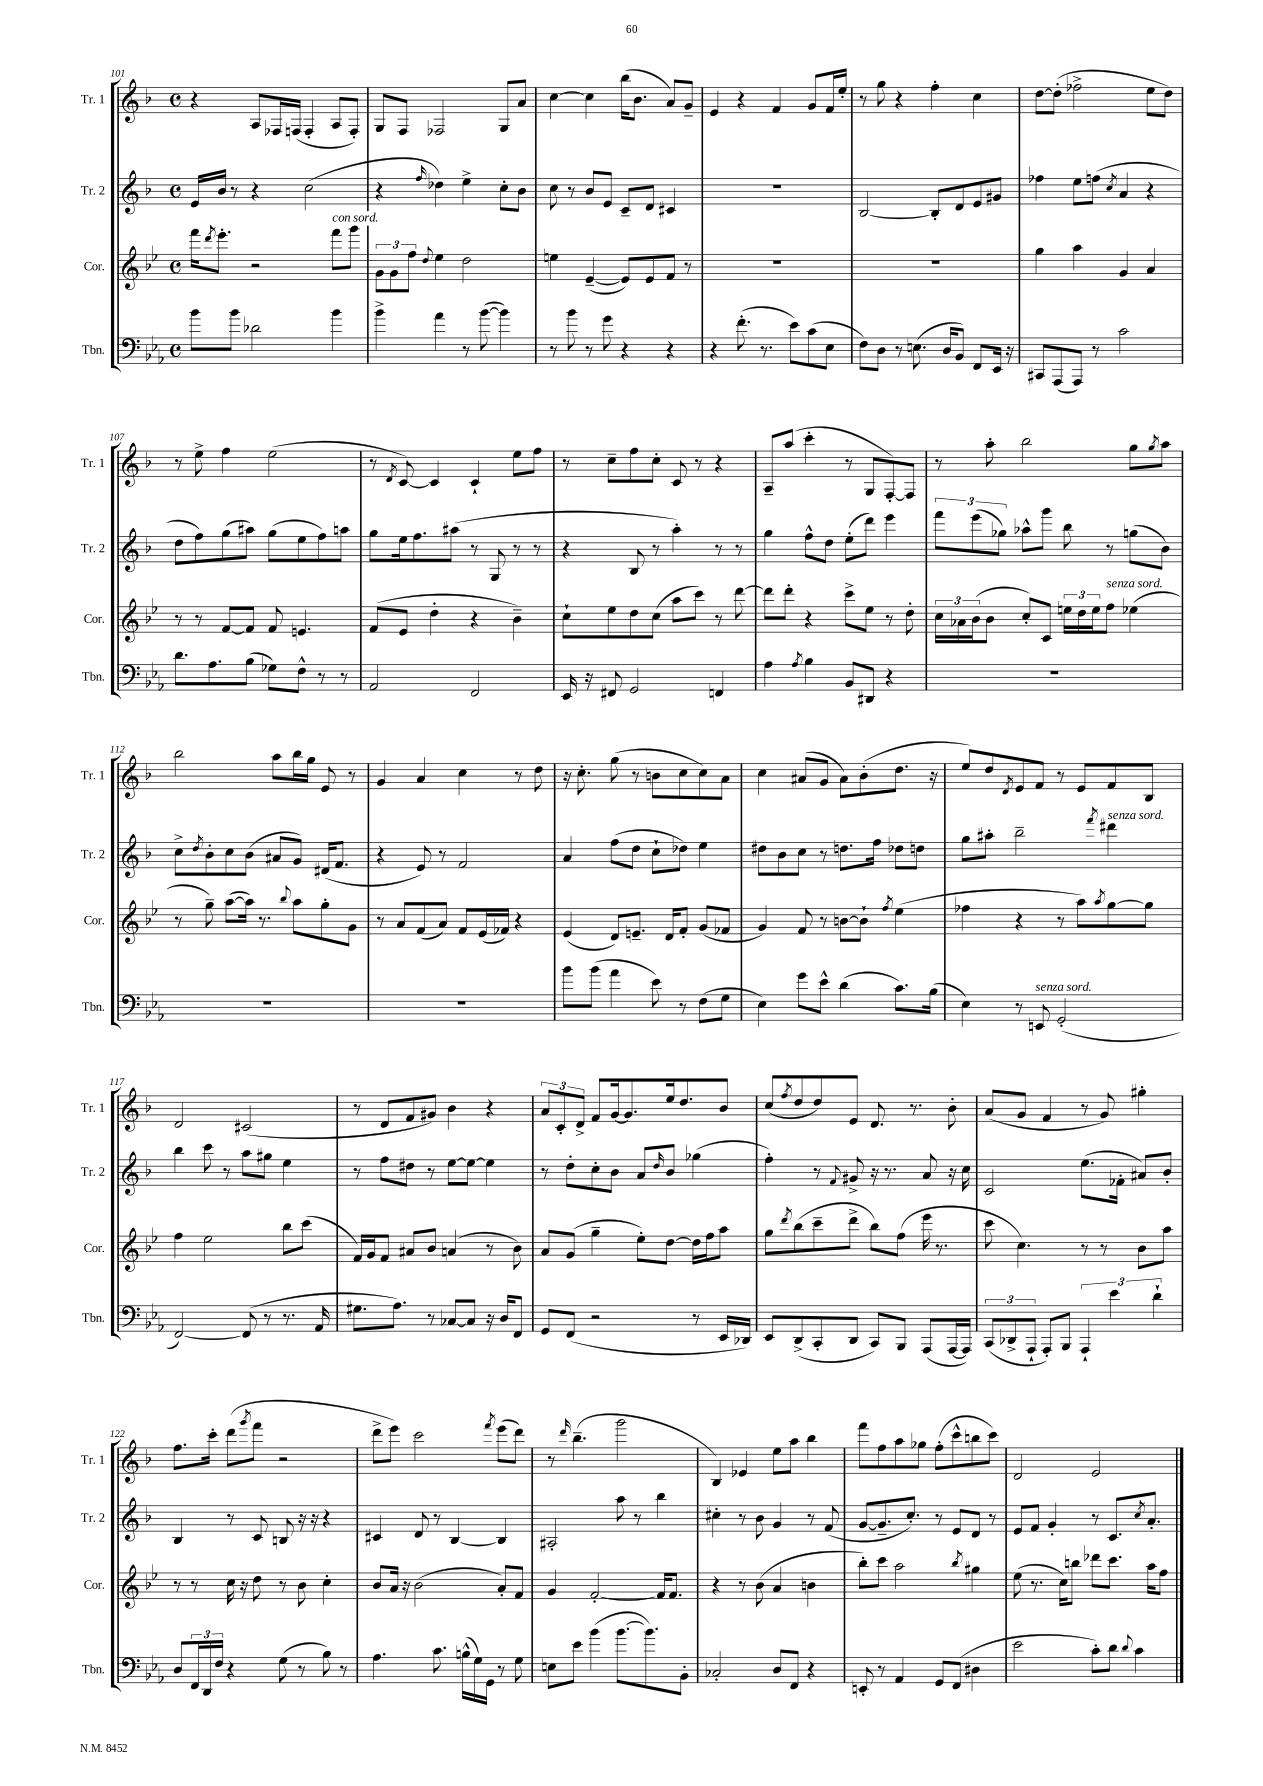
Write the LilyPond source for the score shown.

<<
\new StaffGroup <<
\new Staff = "s0" \with { instrumentName = "Tr. 1" shortInstrumentName = "Tr. 1" } {
    \clef treble \key f \major \defaultTimeSignature \time 4/4
    r4 a8 fes16 f16( f4-. a8 f8-.) |
    g8 f8 fes2 g8 a'8 |
    c''4~ c''4 bes''16( bes'8. a'8) g'8-- |
    e'4 r4 f'4 g'8 f'16 e''16-. |
    r8 g''8 r4 f''4-. c''4 |
    d''8~ d''8-.( fes''2-> e''8 d''8) |
    r8 e''8-> f''4 e''2( |
    r8 \acciaccatura { d'8 } c'8~) c'4 c'4-! e''8 f''8 |
    r8 c''8-- f''8 c''8-. c'8 r8 r4 |
    a8-- a''8( c'''4-. r8 g8 f8~-.) f8 |
    r8 a''8-. bes''2 g''8 \acciaccatura { g''8 } a''8 |
    bes''2 a''8 bes''16 g''16 e'8 r8 |
    g'4 a'4 c''4 r8 d''8 |
    r16 c''8.-. g''8( r8 b'8 c''8 c''8) a'8 |
    c''4 ais'8( g'8 ais'8) bes'8-.( d''8. r16 |
    e''8) d''8 \acciaccatura { d'8 } e'8 f'8 r8 e'8 f'8 bes8 |
    d'2 cis'2( |
    r8 d'8 f'8 gis'8) bes'4 r4 |
    \tuplet 3/2 { a'8 c'8-. d'8-> } f'8 g'16~ g'8. e''16 d''8. bes'8 |
    c''8( \acciaccatura { f''8 } d''8 d''8) e'8 d'8. r8. bes'8-. |
    a'8( g'8 f'4 r8 g'8) gis''4-. |
    f''8. c'''16-. d'''8( \acciaccatura { g'''8 } f'''8 r2 |
    d'''8-> e'''8) c'''2 \acciaccatura { f'''8 } e'''8( d'''8) |
    r8 \grace { d'''16 } bes''4.--( g'''2 |
    bes4) ees'4 e''8 a''8 bes''4 |
    f'''8 f''8 a''8 ges''8 f''8-.( c'''8-^ b''8 c'''8) |
    d'2 e'2 \bar "|." |
}
\new Staff = "s1" \with { instrumentName = "Tr. 2" shortInstrumentName = "Tr. 2" } {
    \clef treble \key f \major \defaultTimeSignature \time 4/4
    e'16 bes'16 r8 r4 c''2( |
    r4 \grace { f''16 } des''4) e''4-> c''8-. bes'8 |
    c''8 r8 bes'8 e'8 c'8-- d'8 cis'4 |
    R1 |
    bes2~ bes8-. d'8 e'8 gis'8 |
    fes''4 e''8 f''8( \acciaccatura { c''8 } a'4 r4 |
    d''8 f''8) g''8( ais''8) g''8( e''8 f''8) a''8 |
    g''8 e''16 f''8. ais''8( r8 g8 r8 r8 |
    r4 bes8 r8 a''4-.) r8 r8 |
    g''4 f''8-^ d''8 e''8-.( d'''8) e'''4 |
    \tuplet 3/2 { f'''8 e'''8( ges''8) } aes''8-^ g'''8 bes''8 r8 g''8( bes'8) |
    c''8-> \acciaccatura { d''8 } bes'8-. c''8 bes'8( ais'8 g'8) dis'16( f'8. |
    r4 e'8) r8 f'2 |
    a'4 f''8( d''8 c''8-! des''8) e''4 |
    dis''8 bes'8 c''8 r8 d''8. f''16 des''8 d''8 |
    g''8 ais''8-. bes''2-- \acciaccatura { f'''8 } dis'''4^\markup { \italic "senza sord." } |
    bes''4 c'''8 r8 a''8 gis''8 e''4 |
    r8 f''8 dis''8 r8 e''8~ e''8~ e''4 |
    r8 d''8-. c''8-. bes'8 a'8 \grace { d''16 } bes'8 ges''4( |
    f''4-.) r8 \appoggiatura { f'8 } gis'8-> r16 r8. a'8 r16 c''16 |
    c'2 e''8.( fes'16-. ais'8) bes'8-. |
    bes4 r8 c'8 b8 r16 r16 r4 |
    cis'4 d'8 r8 bes4~ bes4 |
    ais2-. a''8 r8 bes''4 |
    cis''4-. r8 bes'8 g'4 r8 f'8( |
    g'8~ g'8.-- c''8.-.) r8 e'8 d'8 r8 |
    e'8 f'8 g'4-. r8 c'8. \acciaccatura { c''8 } a'8.-. \bar "|." |
}
\new Staff = "s2" \with { instrumentName = "Cor." shortInstrumentName = "Cor." } {
    \clef treble \key bes \major \defaultTimeSignature \time 4/4
    f'''16 \acciaccatura { d'''8 } ees'''8.-. r2 f'''8^\markup { \italic "con sord." } g'''8 |
    \tuplet 3/2 { g'8 g'8 f''8 } \appoggiatura { d''8 } ees''4 d''2 |
    e''4 ees'4~--( ees'8) ees'8 f'8 r8 |
    R1 |
    R1 |
    g''4 a''4 g'4 a'4 |
    r8 r8 f'8~ f'8 f'8 e'4. |
    f'8( ees'8 d''4-. r4 bes'4--) |
    c''8-! ees''8 d''8 c''8( a''8 c'''8) r8 d'''8~ |
    d'''8 d'''8-. r4 c'''8-> ees''8 r8 d''8-. |
    \tuplet 3/2 { c''16 aes'16 bes'16( } bes'8 c''8-.) c'8 \tuplet 3/2 { e''16 d''16 e''16 } f''8^\markup { \italic "senza sord." } ees''4( |
    r8 g''8--) a''8~( a''16) r8. \appoggiatura { bes''8 } a''8 g''8-. g'8 |
    r8 a'8 f'8( a'8) f'8 ees'16( fes'16) r4 |
    ees'4( d'8) e'8.-- d'16 f'8-. g'8( fes'8 |
    g'4) f'8 r8 b'8~ b'8-! \acciaccatura { f''8 } ees''4( |
    fes''4 r4 r8 a''8) \acciaccatura { a''8 } g''8~ g''8 |
    f''4 ees''2 bes''8 c'''8( |
    f'16) g'16 f'8 ais'8 bes'8 a'4( r8 bes'8) |
    a'8 g'8( g''4-- ees''8-.) d''8~ d''16 f''16 a''8 |
    g''8 \acciaccatura { d'''8 } bes''8( c'''8-- d'''8-> bes''8) f''8( ees'''16 r8. |
    c'''8 c''4.) r8 r8 bes'8 a''8 |
    r8 r8 c''16 r16 d''8 r8 bes'8 c''4-. |
    bes'8 a'16 r16 bes'2( a'8-.) f'8 |
    g'4 f'2~-. f'16 f'8. |
    r4 r8 bes'8( a'4 b'4 |
    bes''8-.) c'''8 a''2 \acciaccatura { bes''8 } gis''4 |
    ees''8( r8. c''16) b''8 des'''8 c'''8. a''16 f''8 \bar "|." |
}
\new Staff = "s3" \with { instrumentName = "Tbn." shortInstrumentName = "Tbn." } {
    \clef bass \key ees \major \defaultTimeSignature \time 4/4
    bes'8 bes'8 des'2 bes'4 |
    bes'4-> aes'4 r8 bes'8~( bes'4) |
    r8 bes'8 r8 g'8 r4 r4 |
    r4 f'8.-.( r8. ees'8) c'8( ees8 |
    f8) d8 r8 e8.( d16 bes,8) f,8 ees,16 r16 |
    cis,8 aes,,8( aes,,8) r8 c'2 |
    d'8. aes8. bes8( ges8) f8-^ r8 r8 |
    aes,2 f,2 |
    ees,16 r16 fis,8 g,2 f,4 |
    aes4 \acciaccatura { aes8 } bes4 bes,8 dis,8 r4 |
    R1 |
    R1 |
    R1 |
    bes'8 bes'8( aes'4 ees'8) r8 f8( g8 |
    ees4) g'8 ees'8-^ d'4( c'8.) bes16( |
    ees4) r8 e,8^\markup { \italic "senza sord." } g,2-.( |
    f,2~) f,8( r8 r8. aes,16 |
    gis8. aes8.) r8 ces8~ ces8 r16 d16 f,8 |
    g,8 f,8( r2 r8 ees,16 des,16) |
    ees,8 d,8->( c,8-. d,8 c,8) bes,,8 aes,,8( aes,,16~ aes,,16) |
    \tuplet 3/2 { c,8( des,8-> aes,,8-! } aes,,8-.) bes,,8 \tuplet 3/2 { aes,,4-! ees'4 d'4-! } |
    d8 \tuplet 3/2 { f,16 d,16 f16 } r4 g8( r8 bes8) r8 |
    aes4. c'8. b16-^( g16) g,16 r8 g8 |
    e8 ees'8 bes'4( bes'8.~ bes'8.) bes,8-. |
    ces2-. d8 f,8 r4 |
    e,8-. r8 aes,4 g,8 f,8( dis4 |
    ees'2 c'8-.) d'8 \appoggiatura { d'8 } c'4 \bar "|." |
}
>>
>>
\layout { \context { \Score currentBarNumber = #101 } }
